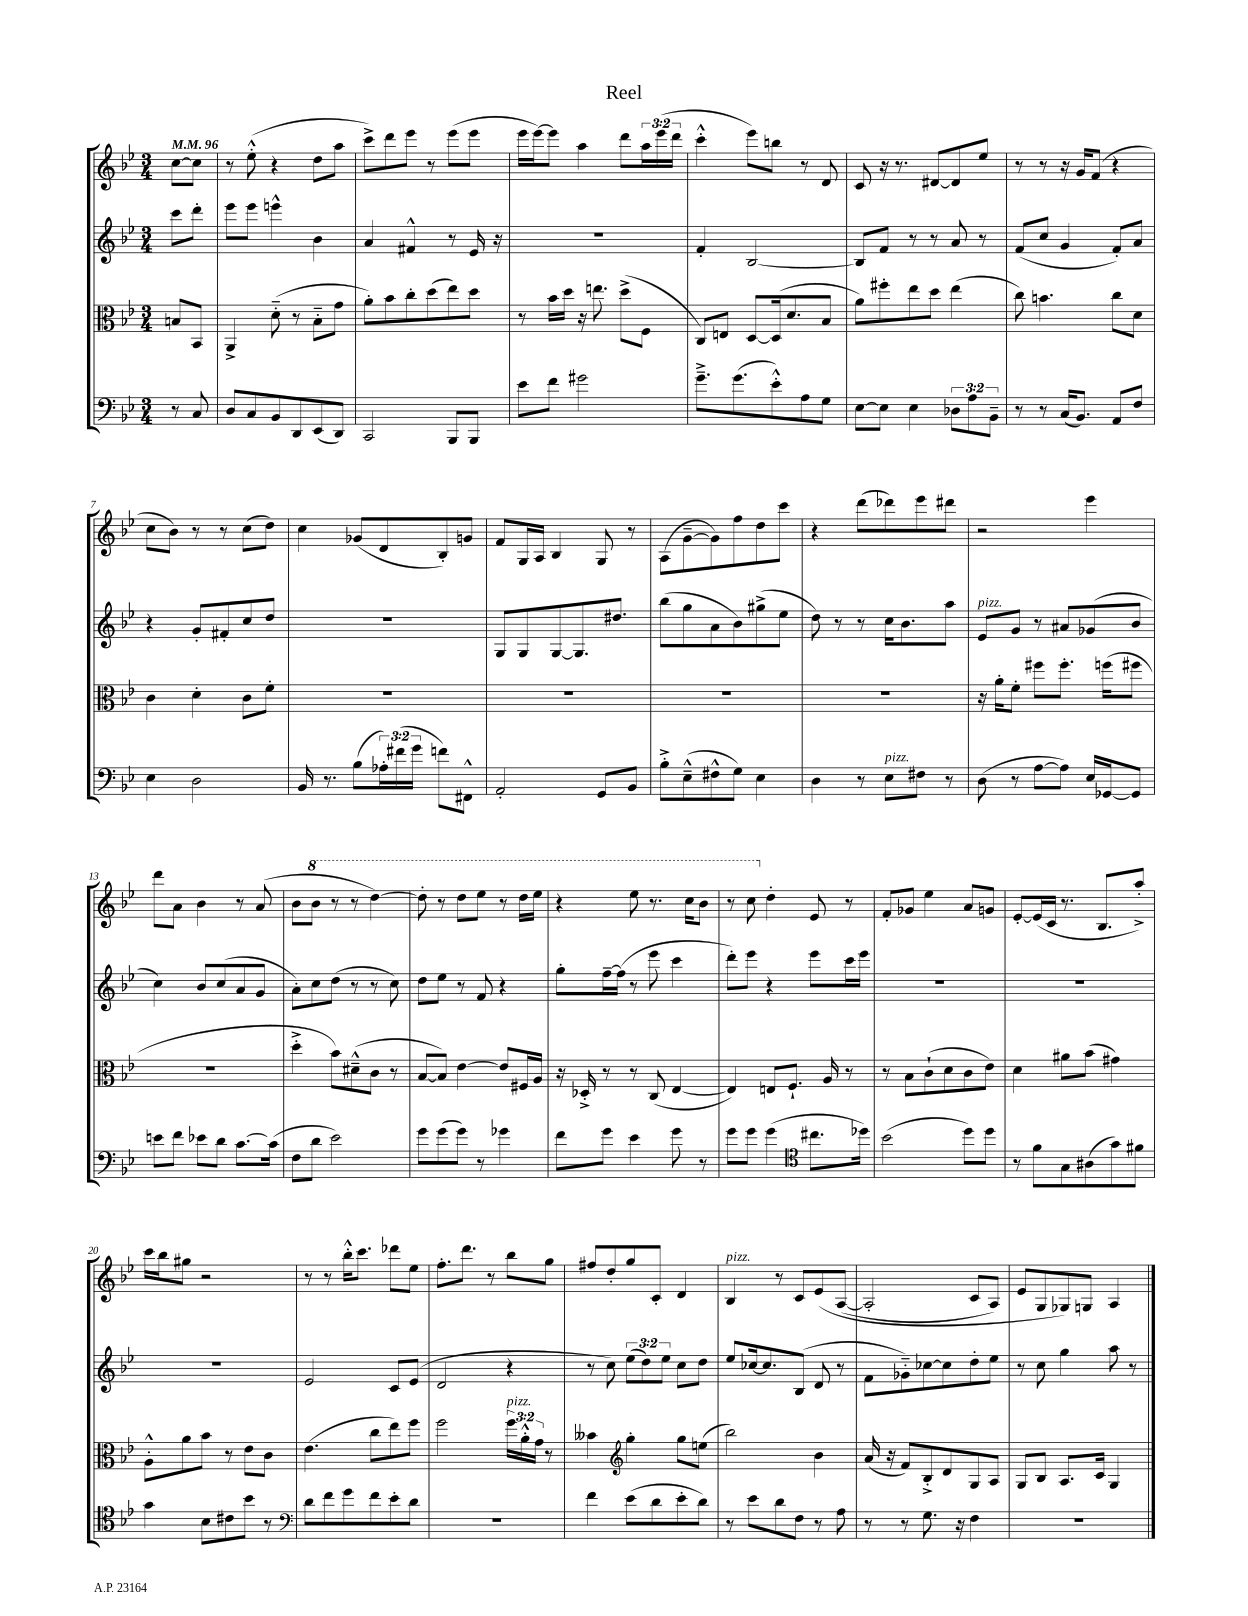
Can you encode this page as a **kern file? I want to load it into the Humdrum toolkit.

**kern	**kern	**kern	**kern
*staff4	*staff3	*staff2	*staff1
*clefF4	*clefC3	*clefG2	*clefG2
*k[b-e-]	*k[b-e-]	*k[b-e-]	*k[b-e-]
*M3/4	*M3/4	*M3/4	*M3/4
*MM96	*MM96	*MM96	*MM96
8r	8B	8ccc	[8cc
8C	8BB-	8ddd'	8cc]
=	=	=	=
8D	4AA^	8eee-	8r
8C	.	8eee-	(8ee-'^^
8BB-	(8d'~	4eee^^	4r
8DD	8r	.	.
(8EE-	8B-'~	4b-	8dd
8DD)	8g	.	8aa
=	=	=	=
2CC	8a')	4a	8ccc^)
.	8b-	.	8ddd
.	8cc'	4f#^^	8eee-
.	(8dd	.	8r
8BBB-	8ee-)	8r	(8eee-
8BBB-	8dd	16e-	8eee-
.	.	16r	.
=	=	=	=
8e-	8r	2.r	16eee-
.	.	.	[16eee-)
8f	16b-	.	8eee-]
.	16dd	.	.
2g#	16r	.	4aa
.	8.ee	.	.
.	(8dd^	.	8ddd
.	8F	.	24aa
.	.	.	(24eee-
.	.	.	24ddd
=	=	=	=
8.g~^	8C)	4f'	4ccc'^^
.	8E	.	.
(8.g	.	.	.
.	[8D	[2B-	8eee-)
8e-'^^)	(16D]	.	8bb
.	8.d	.	.
8A	.	.	8r
8G	8B-	.	8d
=	=	=	=
[8E-	8a)	8B-]	8c
8E-]	8ff#'	8f	16r
.	.	.	8.r
4E-	8ee-	8r	.
.	8dd	8r	[8d#
12D-	(4ee-	8a	8d#]
12A	.	.	.
.	.	8r	8ee-
12BB-~	.	.	.
=	=	=	=
8r	8cc)	(8f	8r
8r	4.b	8cc	8r
(16C	.	4g	16r
8.BB-)	.	.	16g
.	.	.	(8f
8AA	8cc	8f')	4r
8F	8d	8a	.
=	=	=	=
4E-	4c	4r	8cc
.	.	.	8b-)
2D	4d'	8g'	8r
.	.	8f#'	8r
.	8c	8cc	(8cc
.	8f'	8dd	8dd)
=	=	=	=
16BB-	2.r	2.r	4cc
8.r	.	.	.
(8B-	.	.	(8g-
24A-')	.	.	8d
(24f#	.	.	.
24g	.	.	.
8f)	.	.	8B-')
8FF#^^	.	.	8g
=	=	=	=
2AA'	2.r	8G	8f
.	.	8G	16G
.	.	.	16A
.	.	[8G	4B-
.	.	8.G]	.
8GG	.	.	8G
.	.	8.dd#	.
8BB-	.	.	8r
=	=	=	=
8B-'^	2.r	(8bb-	(8A
(8E-~^^	.	8gg	[8g~
8F#^^	.	8a	8g])
8G)	.	8b-)	8ff
4E-	.	(8gg#^	8dd
.	.	8ee-	8ccc
=	=	=	=
4D	2.r	8dd)	4r
.	.	8r	.
8r	.	8r	(8ddd
8E-	.	16cc	8ddd-)
.	.	8.b-	.
8F#	.	.	8eee-
8r	.	8aa	8ddd#
=	=	=	=
(8D	16r	8e-	2r
.	16a'	.	.
8r	8f'	8g	.
[8A	8ff#	8r	.
8A])	8.ff#'	8a#	.
16E-	.	(8g-	4eee-
[16GG-	(16ff	.	.
8GG-]	8ff#	8b-	.
=	=	=	=
8e	2.r	4cc)	8ddd
8f	.	.	8a
8e-	.	8b-	4b-
8d	.	(8cc	.
[8.c	.	8a	8r
.	.	8g	(8a
(16c]	.	.	.
=	=	=	=
8F	4dd'^	8a')	8b-
8d	.	8cc	8bb-
2e-)	8b-)	(8dd	8r
.	(8d#~^^	8r	8r
.	8c	8r	[4ddd)
.	8r	8cc)	.
=	=	=	=
8g	[8B-	8dd	8ddd']
(8g	8B-])	8ee-	8r
8g)	[4e-	8r	8ddd
8r	.	8f	8eee-
4g-	8e-]	4r	8r
.	16F#	.	16ddd
.	16A	.	16eee-
=	=	=	=
8f	16r	8gg'	4r
.	16D-'^	.	.
8g	8r	[16ff~	.
.	.	(16ff]	.
4e-	8r	8r	8eee-
.	(8C	8eee-	8.r
8g	[4E-	4ccc	.
.	.	.	16ccc
8r	.	.	8bb-
=	=	=	=
8g	4E-])	8ddd')	8r
8g	.	8eee-	8ccc
(4g	8E	4r	4dd'
.	8.F`	.	.
*clefC4	*	*	*
8.cc#	.	8eee-	8e-
.	16A	.	.
.	8r	16ccc	8r
16dd-)	.	16eee-	.
=	=	=	=
(2b-	8r	2.r	8f'
.	8B-	.	8g-
.	(8c`	.	4ee-
.	8d	.	.
8dd)	8c	.	8a
8dd	8e-)	.	8g
=	=	=	=
8r	4d	2.r	[8e-'
8f	.	.	(16e-]
.	.	.	16c
8G	8a#	.	8.r
(8A#	(8b-	.	.
.	.	.	8.B-
8g)	4g#)	.	.
8f#	.	.	8aa'^)
=	=	=	=
4g	8A'^^	2.r	16ccc
.	.	.	16bb-
.	8a	.	8gg#
8B-	8b-	.	2r
8c#	8r	.	.
8b-	8e-	.	.
8r	8c	.	.
=	=	=	=
*clefF4	*	*	*
8d	(4.e-	2e-	8r
8f	.	.	8r
8g	.	.	16bb-'^^
.	.	.	8.ccc
8f	8cc	.	.
8e-'	8ee-)	8c	8ddd-
8d	8ff	(8e-	8ee-
=	=	=	=
2.r	2ff	2d	8.ff'
.	.	.	8.ddd
.	.	.	8r
.	24ff	4r	8bb-
.	24a'^^	.	.
.	24g	.	.
.	8r	.	8gg
=	=	=	=
4f	4b--	8r	8ff#
.	.	8cc)	8dd'
*	*clefG2	*	*
(8e-	4gg'	(12ee-	8gg
.	.	12dd)	.
8d	.	.	8c'
.	.	12ee-	.
8e-'	8gg	8cc	4d
8d)	(8ee	8dd	.
=	=	=	=
8r	2bb-)	8ee-	4B-
8e-	.	[16cc-	.
.	.	8.cc-]	.
8d	.	.	8r
8F	.	(8B-	8c
8r	4b-	8d	&(8e-
8A	.	8r	([8A
=	=	=	=
8r	(16a	8f	2A']
.	16r	.	.
8r	8f)	8g-'~)	.
8.G	8B-'^	[8cc-	.
.	8d	8cc-]	.
16r	.	.	.
4F	8G	8dd'	8c
.	8A	8ee-	8A)
=	=	=	=
2.r	8G	8r	8e-
.	8B-	8cc	8G
.	8.A	4gg	8G-&)
.	.	.	8G
.	16c	.	.
.	4G	8aa	4A
.	.	8r	.
==	==	==	==
*-	*-	*-	*-
